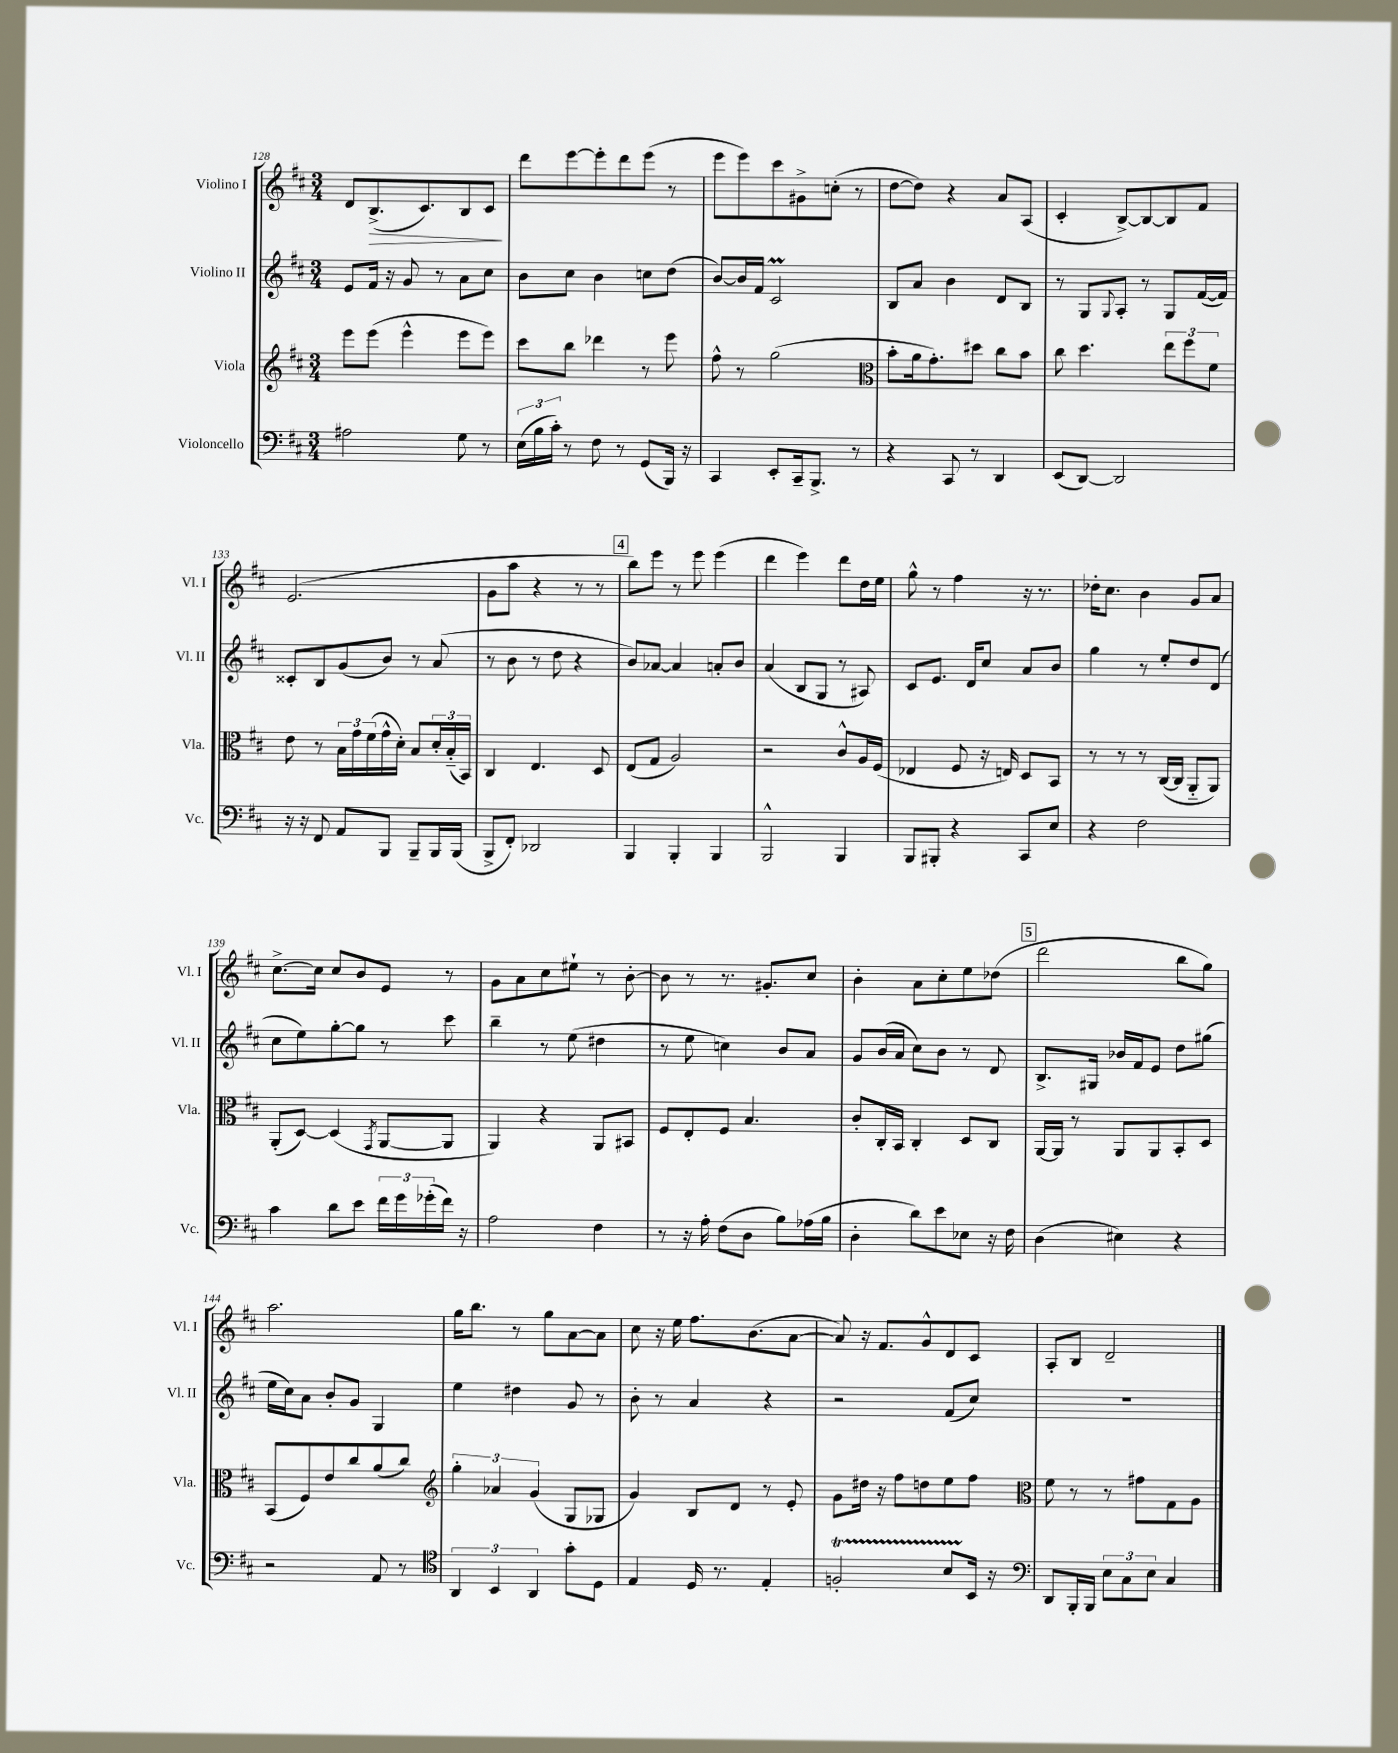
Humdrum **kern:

**kern	**kern	**kern	**kern
*staff4	*staff3	*staff2	*staff1
*clefF4	*clefG2	*clefG2	*clefG2
*k[f#c#]	*k[f#c#]	*k[f#c#]	*k[f#c#]
*M3/4	*M3/4	*M3/4	*M3/4
2A#\	8eee\L	8e/L	8d/L
.	(8eee\J	16f#/Jk	(8.B^/
.	.	16r	.
.	4eee^^\	8g/	.
.	.	.	8.c#/)
.	.	8r	.
8G\	8eee\L	8a\L	8B/
8r	8eee\J)	8cc#\J	8c#/J
=	=	=	=
(24E\LL	8ccc#\L	8b\L	8ddd\L
24B\	.	.	.
24c#'\JJ)	.	.	.
8r	8bb\J	8cc#\J	[8eee\
8F#\	4ddd-\	4b\	8eee'\]
8r	.	.	8ddd\
(8GG/L	8r	8cc\L	(8eee\J
16BBB/Jk)	8eee\	(8dd\J	8r
16r	.	.	.
=	=	=	=
4CC#/	8ff#^^\	[8b/L)	8eee\L
.	8r	16b/]L	8eee\)
.	.	16f#/JJ	.
8EE'/L	(2gg\	2c#/	8ccc#\
16CC#~/k	.	.	8g#^\
8.BBB^/J	.	.	.
.	.	.	(8cc'\J
8r	.	.	8r
=	=	=	=
*	*clefC3	*	*
4r	8b'\L	8B/L	[8dd\L
.	16a\k	8a/J	8dd\]J)
.	8.g'\)	.	.
8CC#/	.	4b\	4r
8r	8dd#\J	.	.
4DD/	8cc#\L	8d/L	8a/L
.	8b\J	8B/J	(8A/J
=	=	=	=
(8EE/L	8cc#\	8r	4c#'/
[8DD/J)	4.dd\	8G/L	.
.	.	8qqG/	.
2DD/]	.	8A'/J	[8B^/L)
.	.	8r	8B/_
.	12ee\L	8G/L	8B/]
.	12ff#\	.	.
.	.	([16f#/L	8f#/J
.	12f#\J	.	.
.	.	16f#/]JJ)	.
=	=	=	=
16r	8e\	8c##'/L	(2.e/
16r	.	.	.
8FF#/	8r	8B/	.
8AA/L	24B\LL	(8g/	.
.	24g\	.	.
.	(24f#\	.	.
8BBB/J	16g^^\	8b/J)	.
.	16d'\JJ)	.	.
8BBB~/L	8B/L	8r	.
16BBB/L	24d'/L	(8a/	.
.	(24B'~/	.	.
(16BBB/JJ	.	.	.
.	24BB/JJ)	.	.
=	=	=	=
8BBB^/L	4C#/	8r	8g\L
8FF#'/J)	.	8b\	8aa\J
2DD-/	4.E/	8r	4r
.	.	8dd\	.
.	.	4r	8r
.	8D/	.	8r
=	=	=	=
4BBB/	(8E/L	8b/L)	8bb\L)
.	8G/J	[8a-/J	8eee\J
4BBB'/	2A/)	4a-/]	8r
.	.	.	8eee\
4BBB/	.	8a'/L	(4eee\
.	.	8b/J	.
=	=	=	=
2BBB^^/	2r	(4a/	4ddd\
.	.	8B/L	4eee\)
.	.	8G/J	.
4BBB/	8c#^^/L	8r	8ddd\L
.	16A/L	8A#/)	16dd\L
.	(16F#/JJ	.	16ee\JJ
=	=	=	=
8BBB/L	4E-/	8c#/L	8gg^^\
8BBB#'/J	.	8.e/J	8r
4r	8F#/	.	4ff#\
.	.	16d/LK	.
.	16r	8cc#/J	.
.	16E/)	.	.
8CC#/L	8D/L	8a/L	16r
.	.	.	8.r
8E/J	8BB/J	8b/J	.
=	=	=	=
4r	8r	4gg\	16dd-'\LK
.	.	.	8.cc#\J
.	8r	.	.
2F#\	8r	8r	4b\
.	([16C#/LL	8ee'/L	.
.	16C#/]JJ	.	.
.	8AA'~/L	8dd/	8g/L
.	8AA/J)	(8d/J	8a/J
=	=	=	=
4c#\	(8AA'/L	8cc#\L	[8.cc#^\L
.	[8D/J)	8ee\)	.
.	.	.	16cc#\]Jk
8d\L	(4D/]	[8gg'\	8cc#/L
8e\J	.	8gg\]J	8b/
.	8qGG/	.	.
24f#\LL	[8AA/L	8r	8e/J
24g\	.	.	.
(24g-'\	.	.	.
16f#\JJ)	8AA/]J	8ccc#\	8r
16r	.	.	.
=	=	=	=
2A\	4AA/)	4bb~\	8g\L
.	.	.	8a\
.	4r	8r	8cc#\
.	.	(8ee\	8ee#`\J
4F#\	8AA/L	4dd#\	8r
.	8BB#/J	.	[8b'\
=	=	=	=
8r	8F#/L	8r	8b\]
16r	8E'/	8ee\	8r
16A'\	.	.	.
(8F#\L	8F#/J	4cc\)	8.r
8D\J	4.B/	.	.
.	.	.	8.g#'/L
8B\L)	.	8b/L	.
(16A-\L	.	8a/J	8cc#/J
16B\JJ	.	.	.
=	=	=	=
4D'\	8c#'/L	8g/L	4b'\
.	16C#'/L	(16b/L	.
.	16BB/JJ	16a/JJ	.
8d\L)	4C#'/	8cc#\L)	8a\L
8e\	.	8b\J	8cc#'\
8E-\J	8D/L	8r	8ee\
16r	8C#/J	8d/	(8dd-\J
16F#\	.	.	.
=	=	=	=
(4D\	[16AA/LL	8.B^/L	2ddd\
.	16AA/]JJ	.	.
.	8r	.	.
.	.	16G#/Jk	.
4E#\)	8AA/L	16b-/LL	.
.	.	16f#/J	.
.	8AA/	8e/J	.
4r	8BB'/	8dd\L	8bb\L
.	8D/J	(8gg#\J	8gg\J)
=	=	=	=
2r	(8BB/L	16ee\LL	2.aa\
.	.	16cc#\J)	.
.	8F#/)	8a\J	.
.	8e/	8b'/L	.
.	8cc#/	8g/J	.
8AA/	(8a/	4G/	.
8r	8cc#/J)	.	.
=	=	=	=
*clefC4	*clefG2	*	*
6AA/	6gg'\	4ee\	16gg\LK
.	.	.	8.bb\J
6BB/	6a-/	.	.
.	.	4dd#\	8r
6AA/	(6g/	.	.
.	.	.	8gg\L
8g'\L	8G/L	8g/	[8a\
8D\J	8G-/J	8r	8a\]J
=	=	=	=
4E/	4g/)	8b'\	8cc#\
.	.	8r	16r
.	.	.	16ee\
16D/	8B/L	4a/	8.ff#\L
8.r	.	.	.
.	8d/J	.	.
.	.	.	(8.b\
4E'/	8r	4r	.
.	8e'/	.	[8a\J
=	=	=	=
2F'/	8g\L	2r	8a/])
.	16dd#\Jk	.	16r
.	16r	.	8.f#/L
.	8ff#\L	.	.
.	8dd\	.	8g^^/
8B/L	8ee\	(8f#/L	8d/
16BB/Jk	8ff#\J	8cc#/J)	8c#/J
16r	.	.	.
=	=	=	=
*clefF4	*clefC3	*	*
8DD/L	8f#\	2.r	8A'/L
16BBB'/L	8r	.	8B/J
16BBB/JJ	.	.	.
12E\L	8r	.	2d~/
12C#\	.	.	.
.	8g#\L	.	.
12E\J	.	.	.
4C#/	8G\	.	.
.	8A\J	.	.
==	==	==	==
*-	*-	*-	*-
